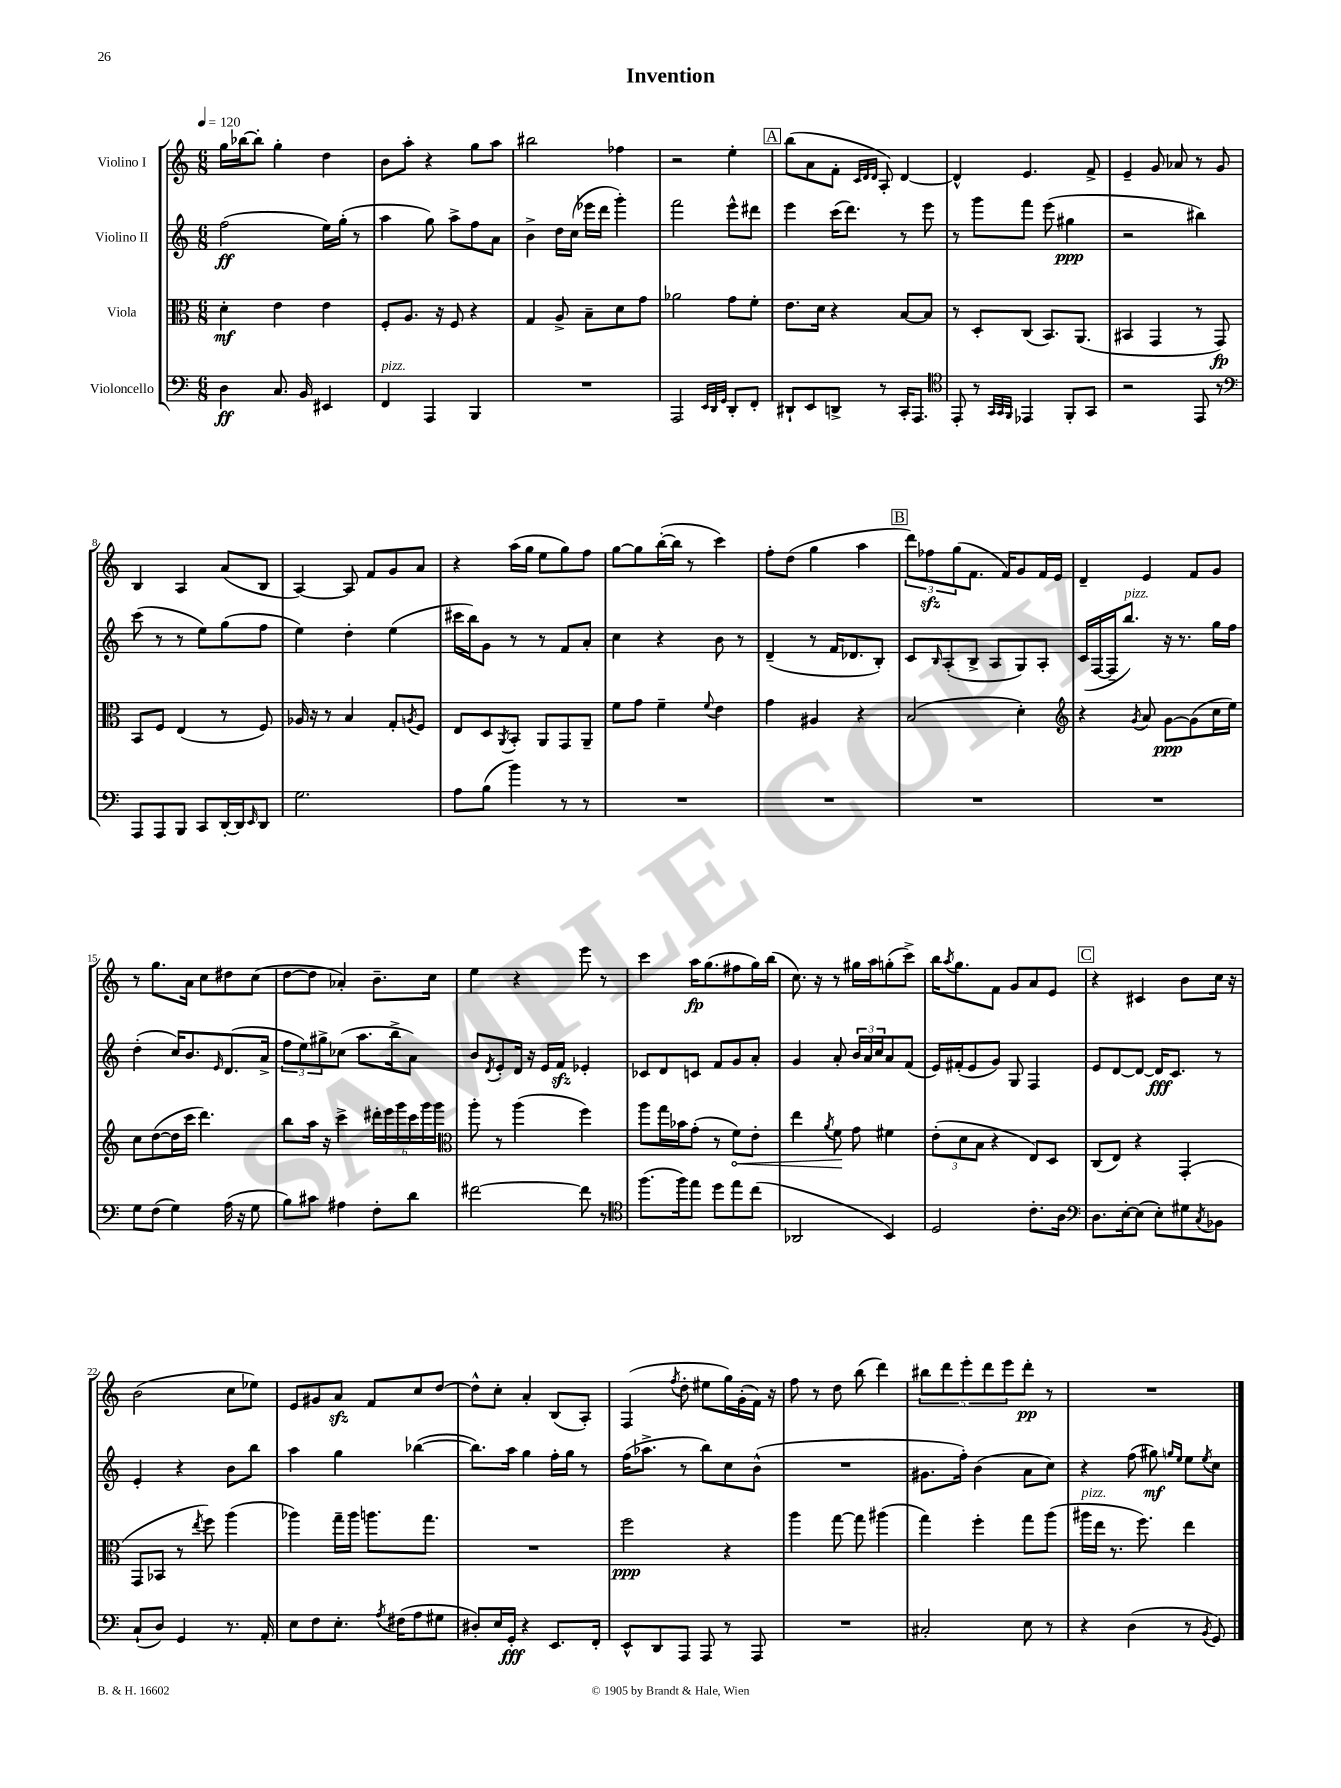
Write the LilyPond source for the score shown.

\header { title = "Invention" }
<<
\new StaffGroup <<
\new Staff = "s0" \with { instrumentName = "Violino I" } {
    \clef treble \key c \major \numericTimeSignature \time 6/8 \tempo 4 = 120
    g''16 bes''16~ bes''8-. g''4-. d''4 |
    b'8 a''8-. r4 g''8 a''8 |
    bis''2 fes''4 |
    r2 e''4-. |
    \mark \markup { \box "A" } b''8( a'8 f'8-. \grace { c'32 d'32 d'32 } a8-.) d'4~ |
    d'4-^ e'4. f'8-> |
    e'4-- g'8 aes'8 r8 g'8 |
    b4 a4 a'8( b8 |
    a4~) a8 f'8 g'8 a'8 |
    r4 a''16( g''16 e''8 g''8) f''8 |
    g''8~ g''8 b''16~-.( b''16 r8 c'''4) |
    f''8-. d''8( g''4 a''4 |
    \mark \markup { \box "B" } \tuplet 3/2 { d'''8) fes''8\sfz g''8( } f'8. f'16) g'8 f'16 e'16 |
    d'4-- e'4 f'8 g'8 |
    r8 g''8. a'16 c''8 dis''8 c''8( |
    d''8~ d''8 aes'4-.) b'8.-- c''16 |
    e''4 r4 e'''8 r8 |
    c'''4 a''16\fp g''8.( fis''8 g''16) b''16( |
    c''8.) r16 r8 gis''16 a''16 g''8-.( c'''8->) |
    b''16 \acciaccatura { a''8 } g''8. f'8 g'8 a'8 e'8 |
    \mark \markup { \box "C" } r4 cis'4 b'8 c''16 r16 |
    b'2( c''8 ees''8) |
    e'8 gis'8 a'8\sfz f'8 c''8 d''8~ |
    d''8-^ c''8-. a'4-. b8( a8-.) |
    f4( \acciaccatura { f''8 } d''8-. eis''8 g''16) g'16-.( f'16) r16 |
    f''8 r8 d''8 b''8( d'''4) |
    \tuplet 5/4 { bis''8 d'''8 e'''8-. d'''8 e'''8 } d'''8-.\pp r8 |
    R2. \bar "|." |
}
\new Staff = "s1" \with { instrumentName = "Violino II" } {
    \clef treble \key c \major \numericTimeSignature \time 6/8
    f''2\ff( e''16) g''16-.( r8 |
    a''4 g''8) a''8-> f''8 a'8 |
    b'4-> d''16 c''16( ees'''16 d'''16 g'''4-.) |
    f'''2 e'''8-^ dis'''8 |
    \mark \markup { \box "A" } e'''4 c'''16( d'''8.) r8 e'''8 |
    r8 g'''8 f'''8 e'''8( gis''4\ppp |
    r2 bis''4) |
    c'''8( r8 r8 e''8) g''8( f''8 |
    e''4) d''4-. e''4( |
    cis'''16 b''16) g'8 r8 r8 f'8 a'8-. |
    c''4 r4 b'8 r8 |
    d'4--( r8 f'16 des'8. b8-.) |
    \mark \markup { \box "B" } c'8 \grace { b16 } a8-.( b8-> a8 g8) a8-. |
    c'16( f16~ f16-- b''8.^\markup { \italic "pizz." }) r16 r8. g''16 f''16 |
    d''4-.( c''16) b'8. \grace { e'16 } d'8.( a'16-> |
    \tuplet 3/2 { f''8 e''8) gis''8-> } ces''8( a''8. b''16-> a'8) |
    b'8 \acciaccatura { d'8 } e'8-. d'16 r16 e'16 f'16\sfz ees'4-. |
    ces'8 d'8 c'8 f'8 g'8 a'8-. |
    g'4 a'8-. \tuplet 3/2 { b'16 a'16 c''16 } a'8 f'8( |
    e'16) fis'16-.( e'8 g'8) g8 f4 |
    \mark \markup { \box "C" } e'8 d'8~ d'8~ d'16\fff c'8. r8 |
    e'4-. r4 b'8 b''8 |
    a''4 g''4 bes''4~( |
    bes''8.) a''16 g''4 f''16-. g''16 r8 |
    f''16( aes''8.-> r8 b''8) c''8 b'8-^( |
    R2. |
    gis'8. f''16-.) b'4( a'8 c''8) |
    r4 f''8( gis''8\mf) \grace { g''16 e''16 } e''8 \acciaccatura { e''8 } c''8 \bar "|." |
}
\new Staff = "s2" \with { instrumentName = "Viola" } {
    \clef alto \key c \major \numericTimeSignature \time 6/8
    d'4-.\mf e'4 e'4 |
    f8-. a8. r16 f8 r4 |
    g4 a8-> b8-- d'8 g'8 |
    aes'2 g'8 f'8-. |
    \mark \markup { \box "A" } e'8. d'16 r4 b8~ b8 |
    r8 d8-. c8( b,8.) a,8.( |
    bis,4 g,4 r8 g,8\fp) |
    b,8 f8 e4( r8 f8) |
    aes16 r16 r8 b4 g8-. \acciaccatura { a8 } f8 |
    e8 d8 \acciaccatura { a,8 } b,8-. a,8 g,8 a,8-- |
    f'8 g'8 f'4-- \appoggiatura { f'8 } e'4 |
    g'4 ais4 r4 |
    \mark \markup { \box "B" } b2( d'4-.) |
    \clef treble r4 \acciaccatura { g'8 } a'8 g'8~\ppp g'8( c''16 e''16) |
    c''8 d''8~( d''16 c'''16 d'''4.) |
    b''8 a''16 r16 c'''4-> \tuplet 6/4 { dis'''16-. e'''16 g'''16 c'''16 g'''16 g'''16 } |
    \clef alto a''8-. r8 a''4( f''4) |
    a''8 g''16 bes'16 g'8-.( r8 \once \override Hairpin.circled-tip = ##t f'8\<) e'8-. |
    e''4 \acciaccatura { a'8 } f'8\! g'8 fis'4 |
    \tuplet 3/2 { e'8-.( d'8 b8 } r4 e8) d8 |
    \mark \markup { \box "C" } c8( e8) r4 g,4-.( |
    g,8 bes,8 r8 \acciaccatura { e''8 } f''8) a''4( |
    aes''4) g''16-- aes''16 a''8. g''8. |
    R2. |
    f''2\ppp r4 |
    a''4 g''8~ g''8 ais''4( |
    g''4) f''4-. g''8 a''8( |
    ais''16^\markup { \italic "pizz." } e''16 r8. f''8.) e''4 \bar "|." |
}
\new Staff = "s3" \with { instrumentName = "Violoncello" } {
    \clef bass \key c \major \numericTimeSignature \time 6/8
    d4\ff c8. b,16 eis,4 |
    f,4^\markup { \italic "pizz." } a,,4 b,,4 |
    R2. |
    a,,2 \grace { e,32 d,32 g,32 } d,8-. f,8-. |
    \mark \markup { \box "A" } dis,8-! e,8 d,8-> r8 c,16-. a,,8. |
    \clef tenor e,8-. r8 \grace { g,32 g,32 f,32 } ees,4 f,8-. g,8 |
    r2 e,8 r8 |
    \clef bass a,,8 a,,8 b,,8 c,8 d,16~-. d,16 \grace { e,16 } d,8 |
    g2. |
    a8 b8( b'4) r8 r8 |
    R2. |
    R2. |
    \mark \markup { \box "B" } R2. |
    R2. |
    g8 f8( g4) a16( r16 g8 |
    b8) cis'8 ais4 f8-. d'8 |
    fis'2~ fis'8 r8 |
    \clef tenor f''8.( f''16) e''8 d''8 e''8 c''8( |
    aes,2 b,4) |
    d2 c'8.-. a16 |
    \mark \markup { \box "C" } \clef bass d8. e16~-. e8( e8-.) gis8 \acciaccatura { c8 } bes,8 |
    c8-!( d8) g,4 r8. a,16-. |
    e8 f8 e8.-. \acciaccatura { a8 } fis16( a8 gis8 |
    dis8-.) e16 g,16-.\fff r4 e,8. f,16-. |
    e,8-^ d,8 a,,8 a,,8 r8 a,,8 |
    R2. |
    cis2-. e8 r8 |
    r4 d4( r8 \acciaccatura { b,8 } g,8) \bar "|." |
}
>>
>>
